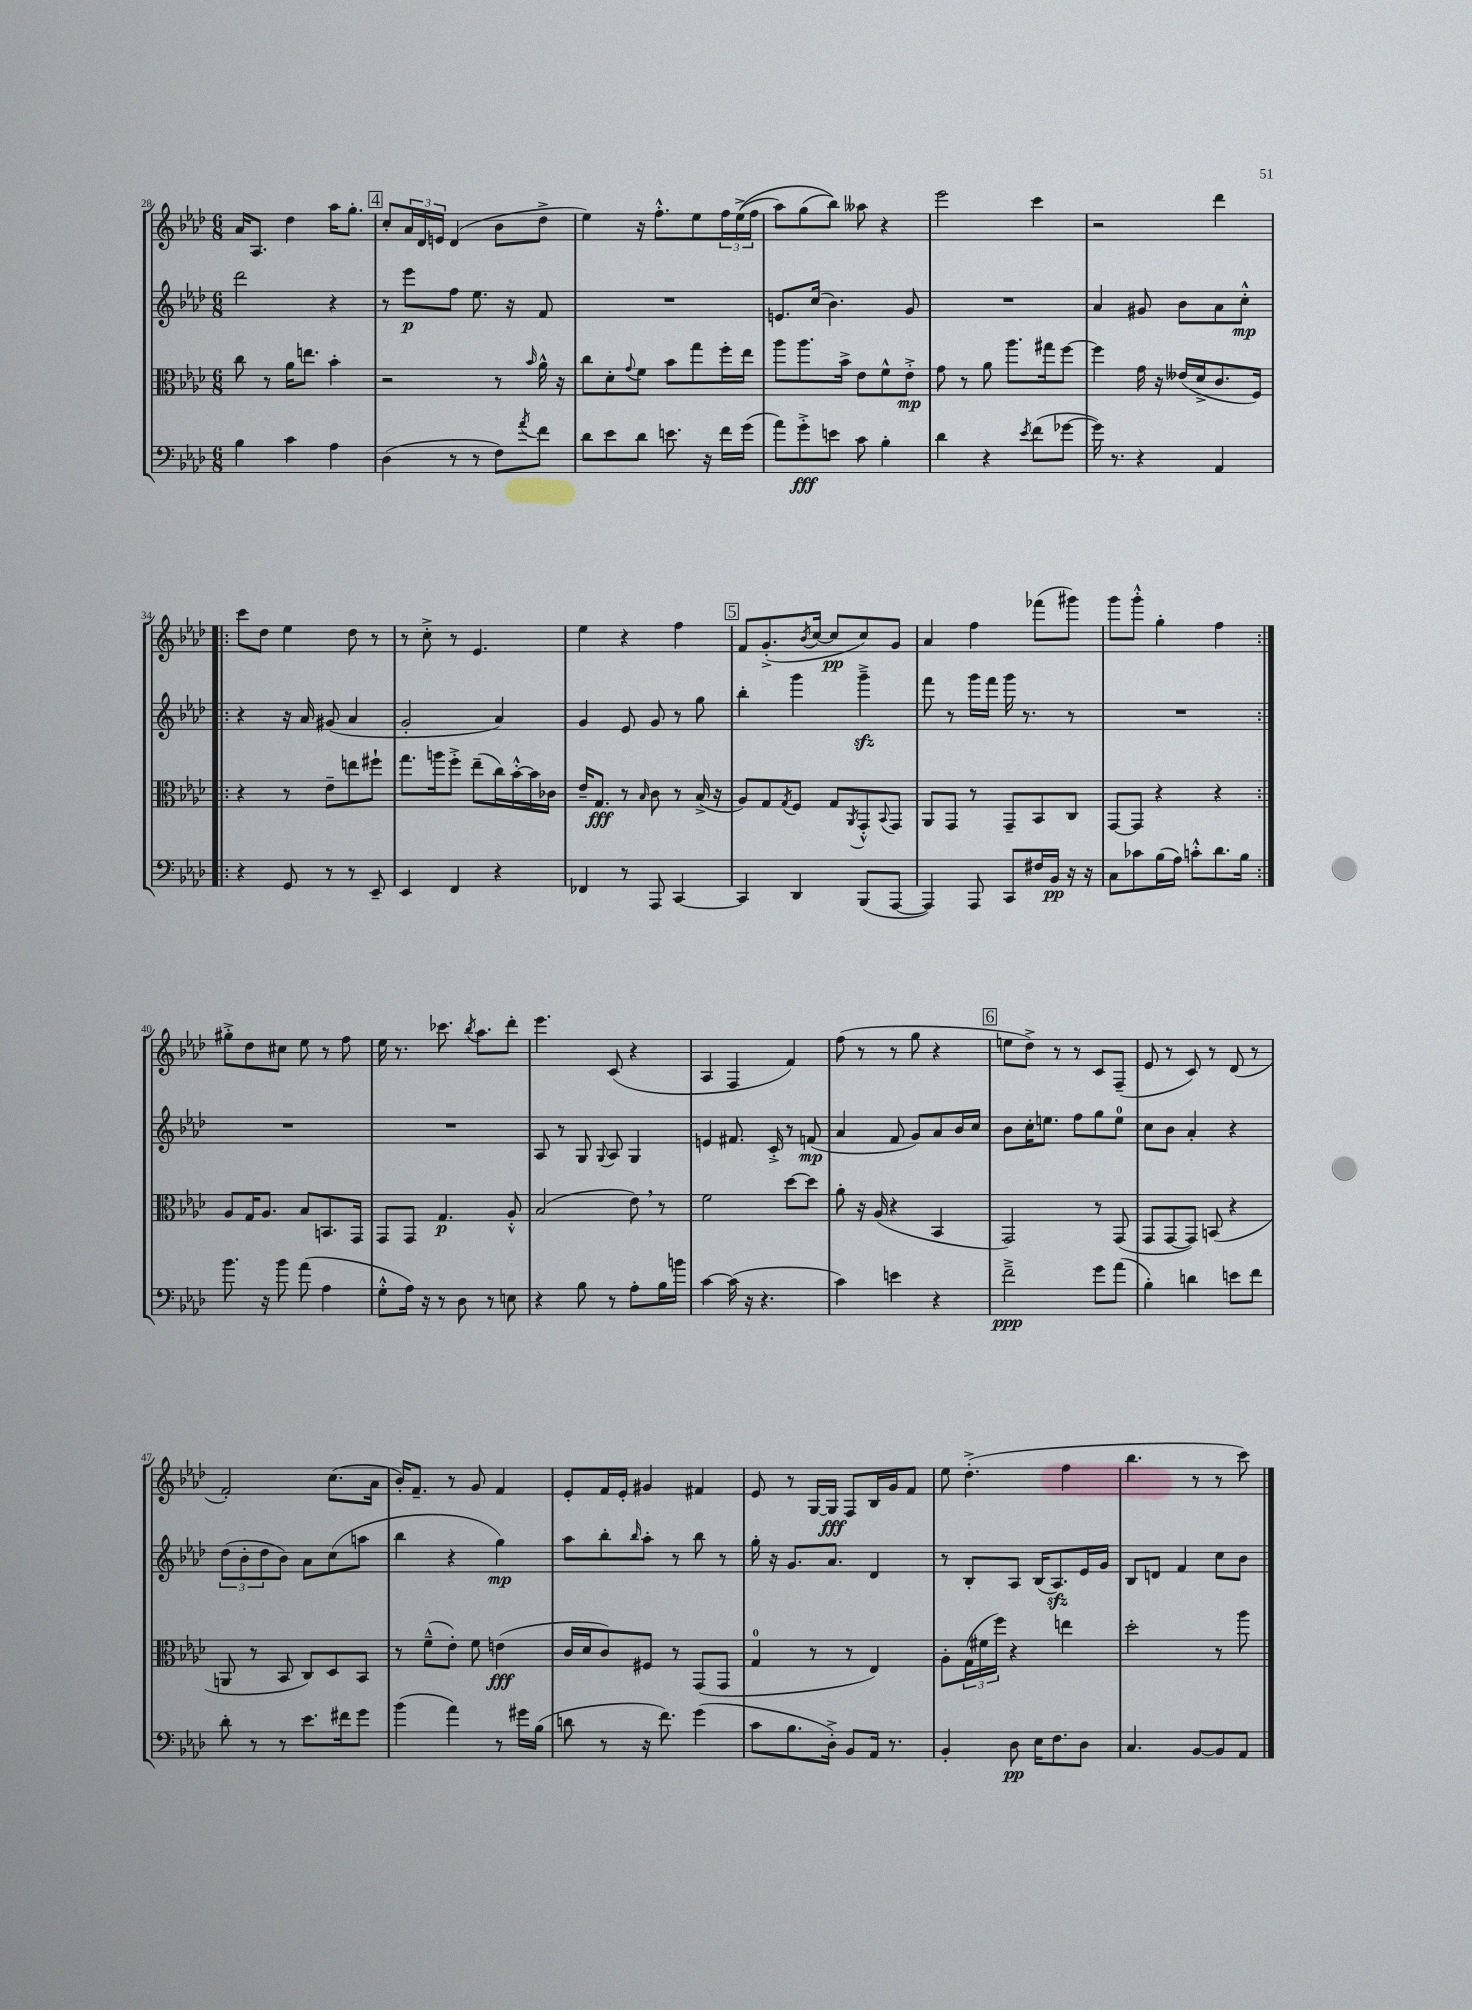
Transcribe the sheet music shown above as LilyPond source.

<<
\new StaffGroup <<
\new Staff = "s0" {
    \clef treble \key aes \major \numericTimeSignature \time 6/8
    aes'16 aes8. des''4 aes''16 g''8.-. |
    \mark \markup { \box "4" } c''8-. \tuplet 3/2 { aes'16 des'16 e'16 } des'4( bes'8 des''8-> |
    ees''4) r16 f''8.-.-^ ees''8 \tuplet 3/2 { f''16 ees''16->(\( f''16 } |
    aes''8) g''8( bes''8)\) aeses''8 r4 |
    ees'''2 c'''4 |
    r2 des'''4 |
    \repeat volta 2 { c'''8 des''8 ees''4 des''8 r8 |
    r8 c''8-.-> r8 ees'4. |
    ees''4 r4 f''4 |
    \mark \markup { \box "5" } f'8 g'8.-.->( \acciaccatura { bes'8 } c''16~ c''8\pp c''8) g'8 |
    aes'4 f''4 fes'''8( gis'''8) |
    g'''8 g'''8-.-^ g''4-. f''4 | }
    gis''8-.-> des''8 cis''8 ees''8 r8 f''8 |
    ees''16 r8. ces'''8. \acciaccatura { bes''8 } aes''8. des'''8-. |
    ees'''4. c'8( r4 |
    aes4 f4 f'4) |
    f''8( r8 r8 g''8 r4 |
    \mark \markup { \box "6" } e''8 des''8->) r8 r8 c'8 f8--( |
    ees'8 r8 c'8) r8 des'8( r8 |
    f'2-.) c''8.( aes'16 |
    bes'16-.) f'8.-- r8 g'8 f'4 |
    ees'8-. f'16 ees'16-. gis'4 fis'4 |
    ees'8 r8 g16~ g16\fff f8 bes16 g'16 f'8 |
    ees''8 des''4.-.->( f''4 |
    bes''4. r8 r8 c'''8) \bar "|." |
}
\new Staff = "s1" {
    \clef treble \key aes \major \numericTimeSignature \time 6/8
    des'''2 r4 |
    \mark \markup { \box "4" } r8 ees'''8\p f''8 ees''8. r16 f'8 |
    R2. |
    e'8. c''16( bes'4.) g'8 |
    R2. |
    aes'4 gis'8 bes'8 aes'8 c''8-.-^\mp |
    \repeat volta 2 { r4 r16 aes'16 gis'8( aes'4 |
    g'2-. aes'4) |
    g'4 ees'8 g'8 r8 g''8 |
    \mark \markup { \box "5" } bes''4-. g'''4 g'''4--->\sfz |
    f'''8 r8 g'''16 f'''16 g'''16 r8. r8 |
    R2. | }
    R2. |
    R2. |
    aes8 r8 g8 \appoggiatura { g8 } aes8 g4 |
    e'4 fis'8. c'16-.-> r8 f'8\mp( |
    aes'4 f'8 g'8) aes'8 bes'16 c''16 |
    \mark \markup { \box "6" } bes'8 c''16-. e''8. f''8 g''8 e''8-0 |
    c''8 bes'8 aes'4-. r4 |
    \tuplet 3/2 { des''8( bes'8-. des''8 } bes'8) aes'8 c''8( a''8 |
    bes''4 r4 g''4\mp) |
    aes''8 bes''8-. \grace { bes''16 } aes''8-. r8 bes''8 r8 |
    g''16-. r16 g'8. aes'8. des'4 |
    r8 bes8-. aes8 bes16( aes8.\sfz) ees'16 g'16 |
    bes8 d'8 f'4 c''8 bes'8 \bar "|." |
}
\new Staff = "s2" {
    \clef alto \key aes \major \numericTimeSignature \time 6/8
    c''8 r8 aes'16 e''8. bes'4-. |
    \mark \markup { \box "4" } r2 r8 \grace { bes'16 } aes'16-^ r16 |
    c''8 des'8-. \appoggiatura { g'8 } f'8 bes'8 g''8 f''16-. ees''16 |
    aes''8 aes''8. bes'16-> ees'8 f'8-^ ees'8-.->\mp |
    g'8 r8 aes'8 aes''8. gis''16 f''8~ |
    f''4 g'16 r16 eeses'16( des'16-> c'8. f16) |
    \repeat volta 2 { r4 r8 ees'8-- e''8 fis''8-! |
    g''8. a''16 f''8-.-> ees''8--( c''16) bes'16~-.-^ bes'16 ces'16 |
    ees'16-- g8.\fff r8 \grace { bes16 } c'8 r8 bes16->( r16 |
    \mark \markup { \box "5" } aes8) g8 \acciaccatura { g8 } f8 g8 \acciaccatura { aes,8 } g,8-.-^ \appoggiatura { bes,8 } g,8 |
    aes,8 g,8 r8 g,8-- bes,8 c8 |
    g,8~ g,8 r4 r4 | }
    aes8 g16 aes8. bes8 b,8. g,16 |
    g,8 g,8 g4.\p aes8-.-^ |
    bes2( ees'8) \breathe r8 |
    f'2 des''8~ des''8 |
    aes'8-. r16 aes16( r4 bes,4 |
    \mark \markup { \box "6" } g,2) r8 g,8( |
    g,8 g,8~ g,8) b,8( r4 |
    a,8 r8 bes,8 c8) des8 bes,8 |
    r8 f'8---^( ees'8-.) f'8 e'4\fff( |
    c'16 des'16 c'8) fis8 r8 g,8( g,8 |
    g4-0 r8 r8 ees4) |
    aes8-. \tuplet 3/2 { g16( fis'16 f''16) } r4 e''4 |
    des''2-. r8 aes''8 \bar "|." |
}
\new Staff = "s3" {
    \clef bass \key aes \major \numericTimeSignature \time 6/8
    bes4 c'4 aes4 |
    \mark \markup { \box "4" } des4( r8 r8 f8) \acciaccatura { aes'8 } f'8 |
    des'8 ees'8 des'8 e'8. r16 f'16 g'16( |
    aes'8) g'8-.->\fff e'8 c'8 bes4-. |
    des'4 r4 \acciaccatura { ees'8 } f'8( ges'8~ |
    ges'16) r8. r4 aes,4 |
    \repeat volta 2 { r4 g,8 r8 r8 ees,8-- |
    ees,4 f,4 r4 |
    fes,4 r8 aes,,8 c,4~ |
    \mark \markup { \box "5" } c,4 des,4 bes,,8( aes,,8~ |
    aes,,4) aes,,8 c,8 fis16 bes,16\pp r16 r16 |
    c8 ces'8 bes16( aes16) c'8-.-^ des'8. bes16 | }
    bes'8. r16 bes'8 aes'8( aes4 |
    g8-.-^ aes16) r16 r8 des8 r8 e8 |
    r4 bes8 r8 aes8-. bes16 b'16 |
    c'4~ c'16( r16 r4. |
    c'4) e'4 r4 |
    \mark \markup { \box "6" } f'2--->\ppp g'8 aes'8( |
    bes4-.) d'4 e'8 f'8 |
    des'8-. r8 r8 ees'8. fis'16 g'8 |
    bes'4( aes'4) r8 gis'16 bes16( |
    d'8 r8 r16 f'8.) g'4( |
    c'8 bes8. des16-.->) bes,8 aes,16 r8. |
    bes,4-. des8\pp ees16 f8. des8 |
    c4. bes,8~ bes,8 aes,8 \bar "|." |
}
>>
>>
\layout { \context { \Score currentBarNumber = #28 } }
